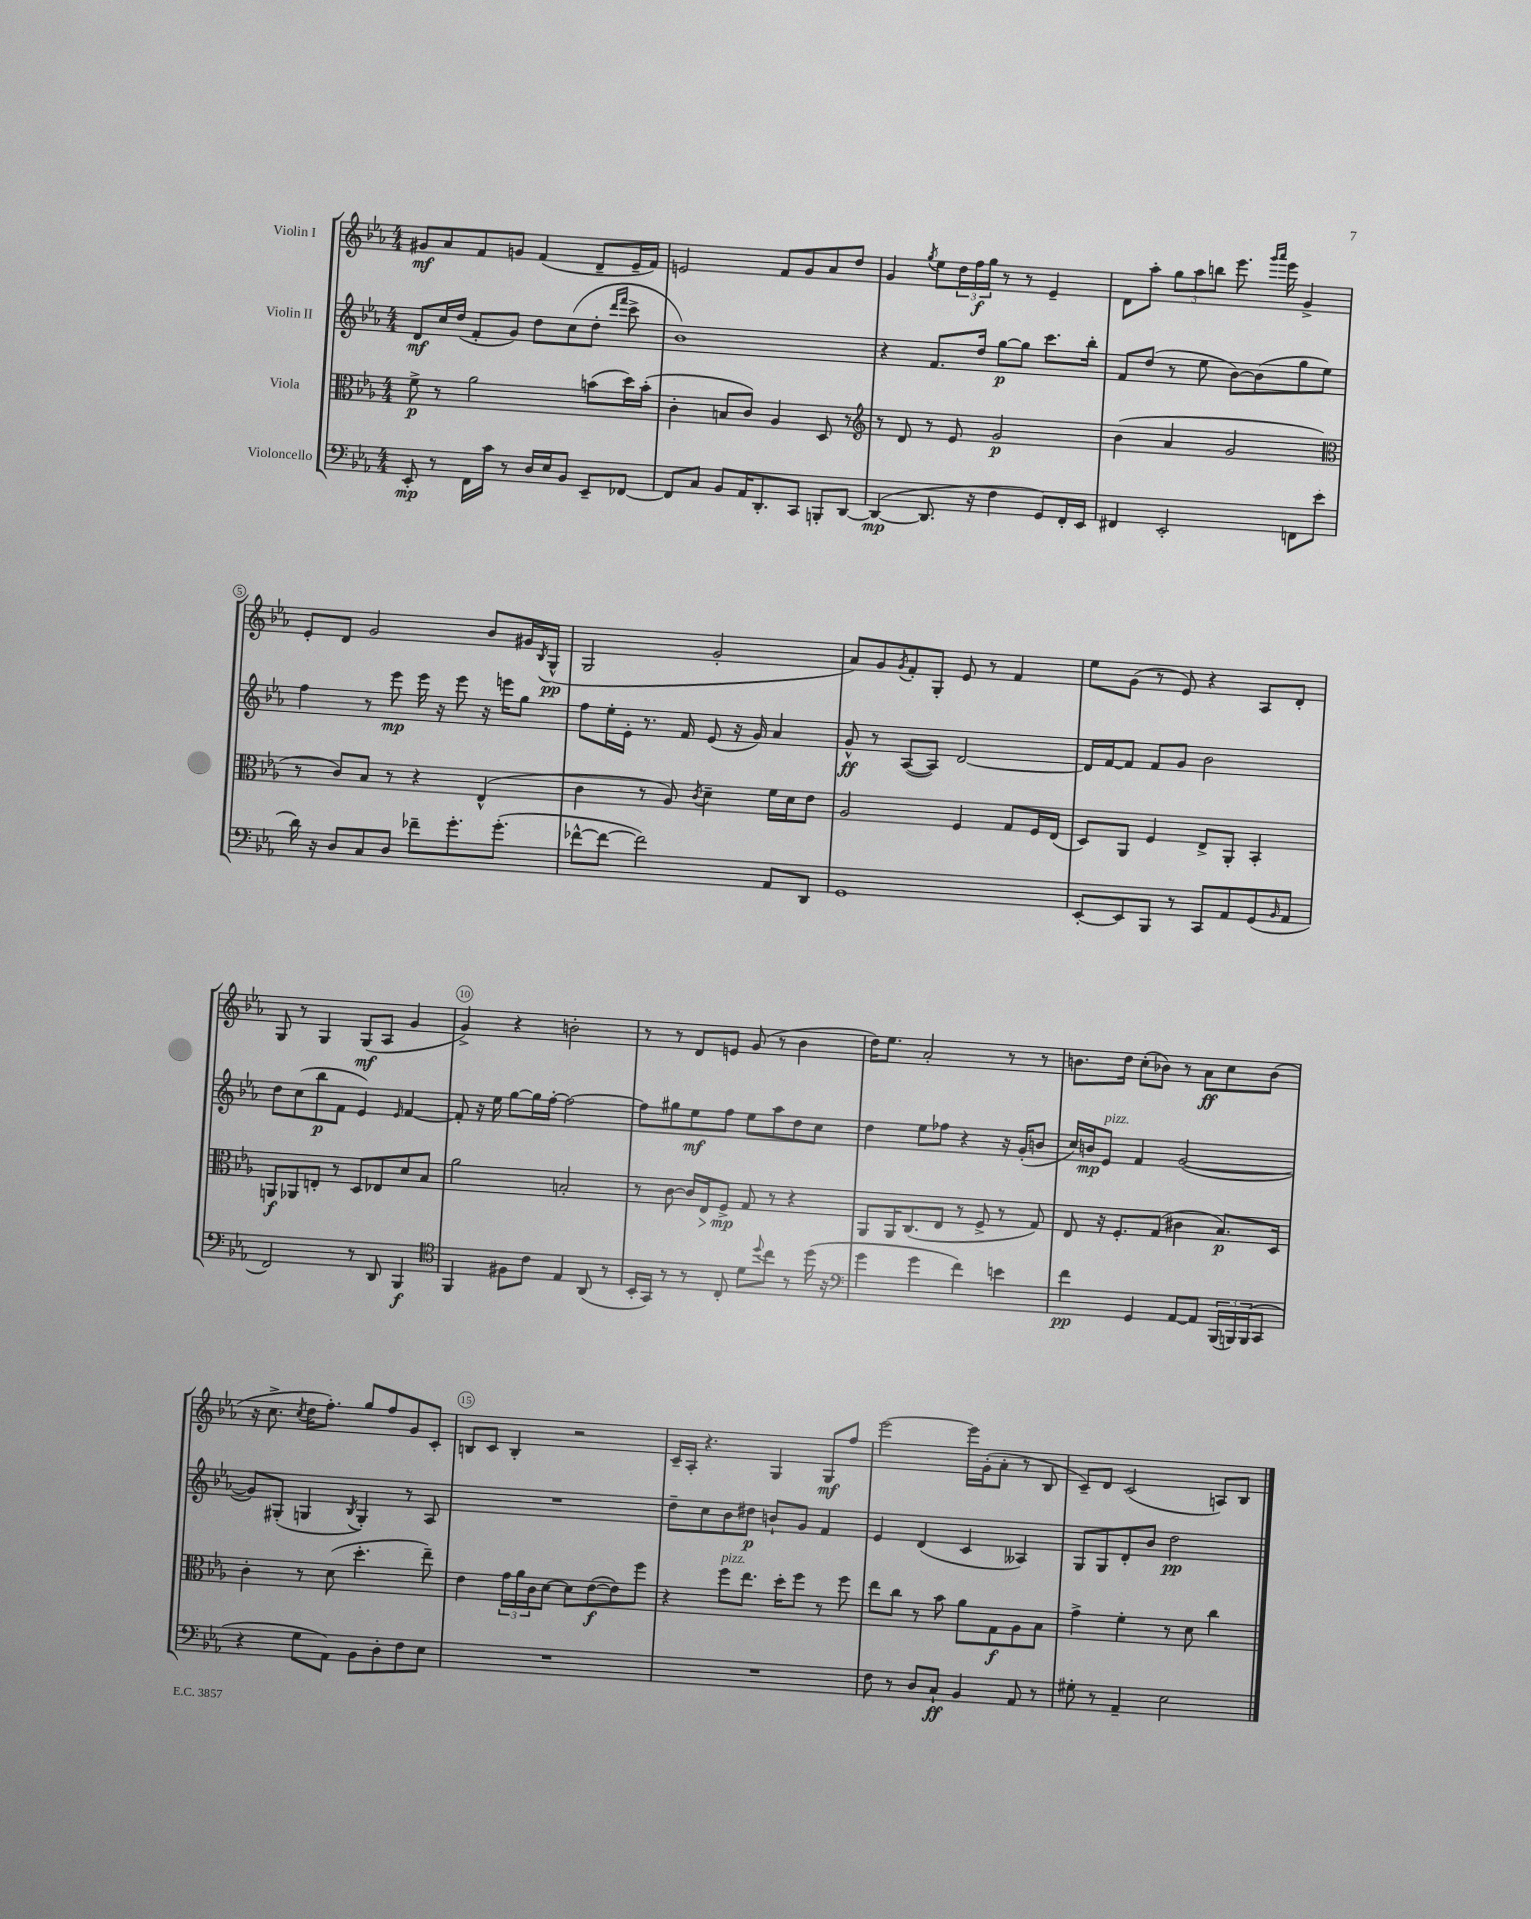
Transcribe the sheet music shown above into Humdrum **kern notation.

**kern	**kern	**kern	**kern
*staff4	*staff3	*staff2	*staff1
*clefF4	*clefC3	*clefG2	*clefG2
*k[b-e-a-]	*k[b-e-a-]	*k[b-e-a-]	*k[b-e-a-]
*M4/4	*M4/4	*M4/4	*M4/4
8EE-'/	8f^\	8d/L	8g#/L
8r	8r	16cc/L	8a-/
.	.	(16dd/JJ	.
16FF\LL	2a-\	8f'/L	8f/
16c\JJ	.	.	.
8r	.	8g/J)	8g/J
16D/LL	.	8dd\L	(4f/
16E-/J	.	.	.
8BB-/J	.	(8cc\	.
8EE-~/L	(8b\L	8dd'\J	8d~/L
.	.	16qqddd/LL	.
.	.	16qqfff/JJ	.
[8FF-/J	16dd\L)	8ccc^\	16e-~/L
.	(16b'\JJ	.	16f/JJ)
=	=	=	=
8FF-/]L	4c'\	1b-)	2e/
8C/J	.	.	.
8BB-/L	8B/L	.	.
16AA-/K	8c/J)	.	.
8.DD'/	.	.	.
.	4A-/	.	8f/L
8CC/J	.	.	8g/
8BBB'/L	8D/	.	8a-/
[8DD/J	8r	.	8dd/J
=	=	=	=
*	*clefG2	*	*
(4DD/_	8r	4r	4g/
.	8d/	.	.
.	.	.	8qgg/
8.DD/]	8r	8.f/L	8ee-\L
.	8e-/	.	24dd\L
.	.	.	24ff\
16r	.	16dd/Jk	.
.	.	.	24gg\JJ
4F\	2g/	[8gg\L	8r
.	.	8gg\]J	8r
8GG/L)	.	8.ccc\L	4e-~/
16FF'/L	.	.	.
16EE-/JJ	.	16bb-'\Jk	.
=	=	=	=
4FF#/	(4b-\	8f/L	8d\L
.	.	(8dd/J	8aa-'\J
2EE-'/	4a-/	8r	12gg\L
.	.	.	12aa-\
.	.	8ee-\	.
.	.	.	12bb\J
.	2g/	[8b-\L)	8.eee-\
.	.	(8b-\]	.
.	.	.	16qqggg/LL
.	.	.	16qqaaa-/JJ
.	.	.	16eee-\
8FF\L	.	8gg\	4g^/
(8e-\J	.	8ee-\J)	.
=	=	=	=
*	*clefC3	*	*
16d\)	8r	4ff\	8e-'/L
16r	.	.	.
8D/L	8c/L)	.	8d/J
8C/	8B-/J	8r	2g/
8D/J	8r	8eee-\	.
8f-~\L	4r	16eee-\	.
.	.	16r	.
8.g'\	.	8eee-\	.
.	(4E-^^/	16r	8b-/L
(8.g'\J	.	16eee\LK	.
.	.	8gg\J	16g#/L
.	.	.	8qB-/
.	.	.	(16G^^/JJ
=	=	=	=
[8f-^^\L	4c\	8ff\L	2G/
8f-\_J	.	16ee-'\L	.
.	.	16e-'\JJ	.
2f-\])	8r	8.r	.
.	8A-/)	.	.
.	.	16f/	.
.	8qc/	.	.
.	4d~\	(8e-/	2g'/
.	.	16r	.
.	.	16g/)	.
8AA-/L	16f\LL	4a-/	.
.	16d\J	.	.
8DD/J	8e-\J	.	.
=	=	=	=
1GG	2A-/	8g^^/	8a-/L)
.	.	8r	8g/
.	.	.	8qg/
.	.	([8A-/L	8f'/
.	.	8A-/]J)	8G'/J
.	4F/	[2d/	8e-/
.	.	.	8r
.	8G/L	.	4f/
.	16F/L	.	.
.	(16E-/JJ	.	.
=	=	=	=
[8EE-'/L	8D/L)	16d/]LL	8ee-\L
.	.	[16f/J	.
8EE-/]	8AA-/J	8f/]J	(8g\J
8BBB-/J	4F/	8f/L	8r
8r	.	8g/J	8e-/)
8CC/L	8E-^/L	2b-\	4r
8AA-/	8AA-'/J	.	.
(8GG/	4BB-'/	.	8A-/L
16qqBB-/	.	.	.
8AA-/J	.	.	8d'/J
=	=	=	=
2FF/)	8AA/L	8dd\L	8G/
.	8AA-/	(8cc\	8r
.	8E'/J	8bb-\	4G/
.	8r	8f\J	.
8r	8D/L	4e-/)	(8G/L
8DD/	8E-/	.	8A-/J
.	.	16qqe-/	.
4BBB-/	8d/	[4f/	4g/
.	8B-/J	.	.
=	=	=	=
*clefC4	*	*	*
4FF/	2a-\	8f'/]	4g^/)
.	.	16r	.
.	.	16ee-\	.
8F#\L	.	[8gg\L	4r
8c\J	.	16gg\]L	.
.	.	[16ff'\JJ	.
4E-/	2B'/	2ff\_	2b'\
(8AA-/	.	.	.
8r	.	.	.
=	=	=	=
16BB-'/LL	8r	8ff\]L	8r
16GG/JJ)	.	.	.
8r	[8c\	8gg#\	8r
8r	16c/]LL	8ee-\	8d/L
.	16E-/J	.	.
8C'/	8F^/J	8ff\J	8e/J
8d\L	8G/	8ee-\L	(8g/
8qqdd/	.	.	.
8cc\J	8r	8aa-\	8r
8r	4r	8dd\	4b-\
(16dd\	.	8cc\J	.
16r	.	.	.
=	=	=	=
*clefF4	*	*	*
4g\	8AA-/L	4dd\	16dd\LK)
.	.	.	8.ee-\J
.	16AA-/K	.	.
.	(8.C/	.	.
4g\	.	8ee-\L	2a-'/
.	8E-/J	8ff-\J	.
4f\)	8r	4r	.
.	8F^/	.	.
4e\	8r	16r	8r
.	.	(16g'/LK	.
.	8G/)	8b/J	8r
=	=	=	=
4f\	8E-/	16cc/LL)	8.b\L
.	.	16b/J	.
.	16r	8e-/J	.
.	8.F'/L	.	16dd\Jk
4GG/	.	4f/	(8cc'\L
.	(8G/J	.	8b-\J)
[8AA-/L	4c#\	([2g/	8r
8AA-/]J	.	.	8a-\L
(24BBB-/LL	8.B-/L)	.	8cc\
24BBB/)	.	.	.
(24BBB/J	.	.	.
8CC/J	.	.	(8b-\J
.	16D/Jk	.	.
=	=	=	=
4r	4c'\	8g/]L)	16r
.	.	.	8.cc^\
.	.	(8G#'/J	.
.	.	.	8qcc/
8G\L	8r	4G/	16dd\LK
.	.	.	8.ff'\J)
8AA-\J)	(8d\	.	.
.	.	8qB-/	.
8BB-\L	4.dd'\	4G'/)	8gg/L
8D'\	.	.	8ff/
8F\	.	8r	8g/
8E-\J	8ee-~\)	8A-/	8c'/J
=	=	=	=
1r	4e-\	1r	8B/L
.	.	.	8c/J
.	24g\LL	.	4B'/
.	24a-\	.	.
.	24c\J	.	.
.	[8d\J	.	.
.	8d\]L	.	2r
.	([8e-\	.	.
.	8e-\])	.	.
.	8ff\J	.	.
=	=	=	=
1r	4r	8dd~\L	16c~/LL
.	.	.	16A-'/JJ
.	.	8cc\	4.r
.	8ff\L	8b-\	.
.	8.ee-\J	8dd#\J	.
.	.	8b`/L	4G/
.	16dd'\LK	.	.
.	8ff\J	8g/J	.
.	8r	4f/	8G/L
.	8ff\	.	8ff/J
=	=	=	=
8F\	8ee-\L	4e-/	[2eee-\
8r	8cc\J	.	.
8D/L	8r	(4d/	.
8C`/J	8b-\	.	.
4BB-/	8a-\L	4c/	16eee-\]LL
.	.	.	(16g'\J
.	8G\	.	8a-'\J
8AA-/	8A-\	4A--/)	8r
8r	8B-\J	.	8B-/
=	=	=	=
8G#'\	4g^\	8G/L	8c~/L)
8r	.	8G/	8d/J
4AA-~/	4f'\	8d'/	(2c/
.	.	8b-/J	.
2E-\	8r	2dd\	.
.	8d\	.	.
.	4cc\	.	8A/L)
.	.	.	8B-/J
==	==	==	==
*-	*-	*-	*-
